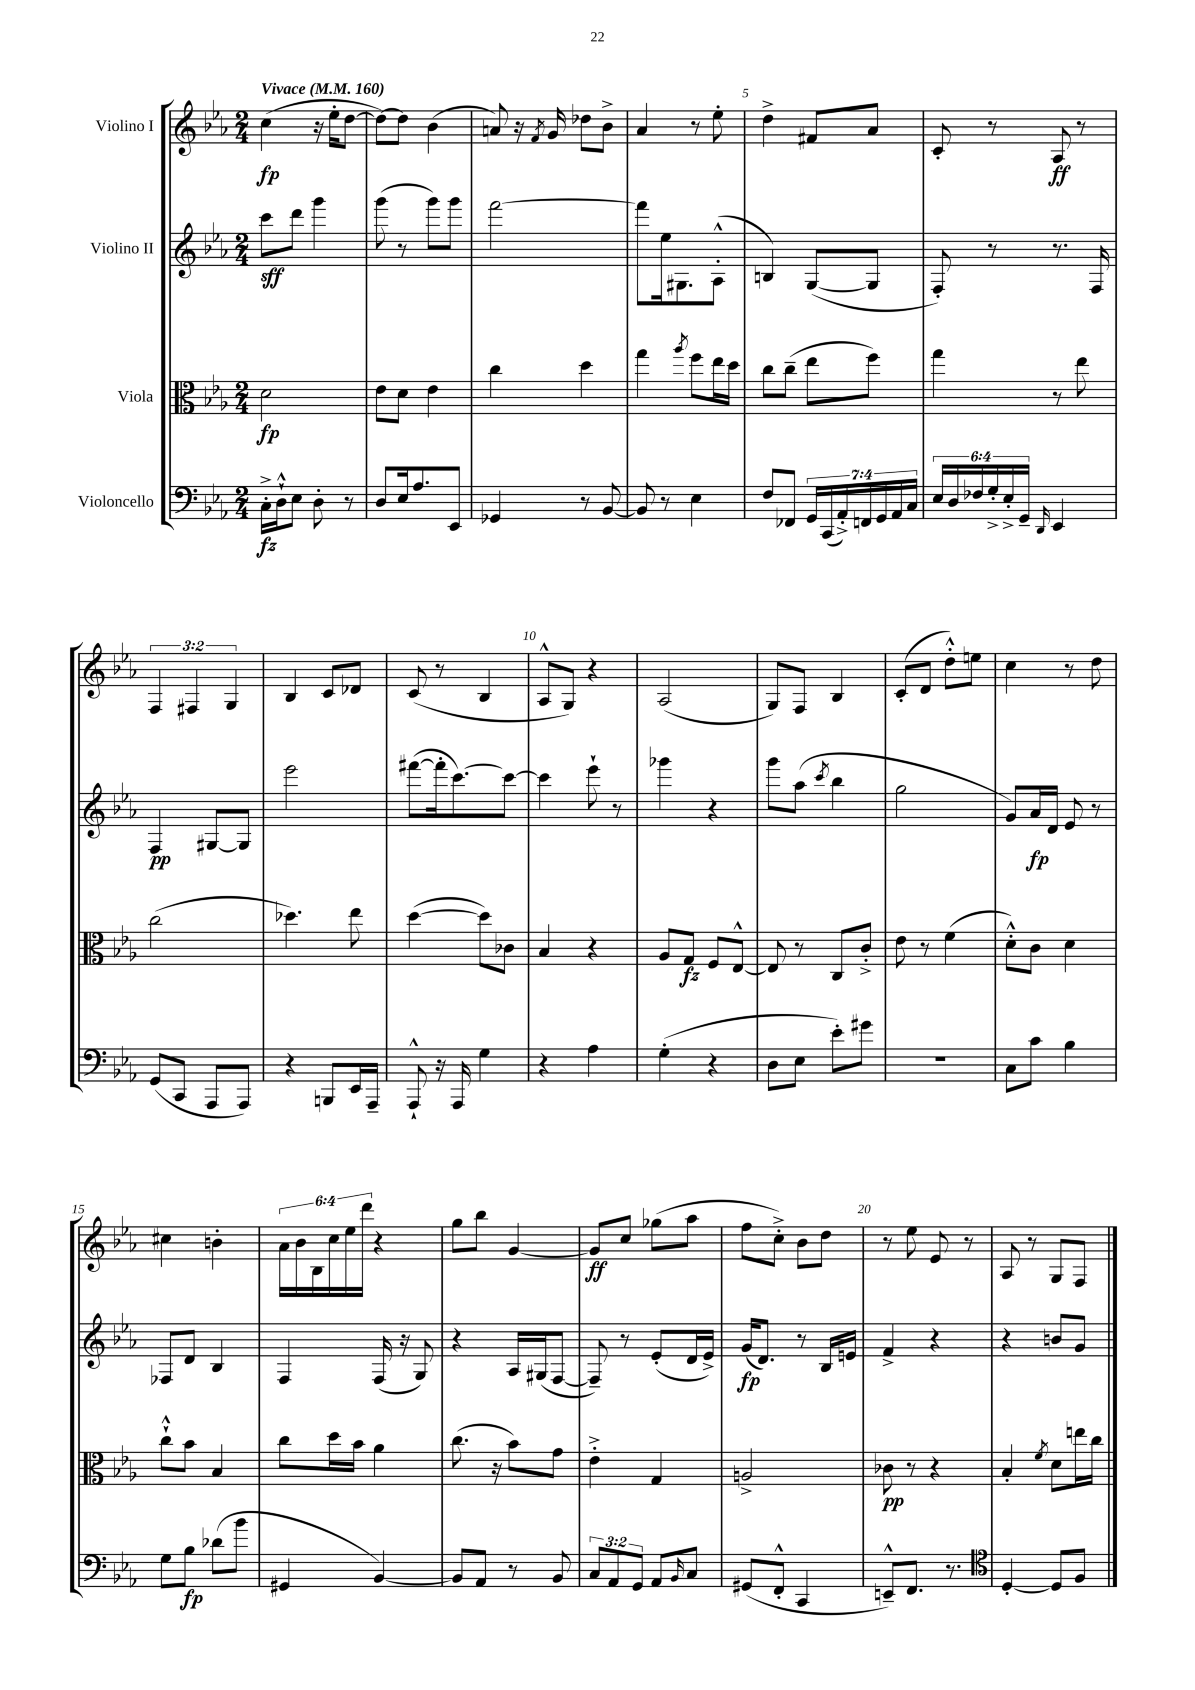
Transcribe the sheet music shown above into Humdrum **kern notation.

**kern	**kern	**kern	**kern
*staff4	*staff3	*staff2	*staff1
*clefF4	*clefC3	*clefG2	*clefG2
*k[b-e-a-]	*k[b-e-a-]	*k[b-e-a-]	*k[b-e-a-]
*M2/4	*M2/4	*M2/4	*M2/4
*MM160	*MM160	*MM160	*MM160
16C'^	2d	8ccc	(4cc
16D`^^	.	.	.
8E-	.	8ddd	.
8D'	.	4ggg	16r
.	.	.	16ee-'
8r	.	.	[8dd
=	=	=	=
8D	8e-	(8ggg	8dd_)
16E-	8d	8r	8dd]
8.A-	.	.	.
.	4e-	8ggg)	(4b-
8EE-	.	8ggg	.
=	=	=	=
4GG-	4cc	[2fff	8a)
.	.	.	16r
.	.	.	8qf
.	.	.	16g
8r	4dd	.	8dd-
[8BB-	.	.	8b-^
=	=	=	=
8BB-]	4gg	8fff]	4a-
8r	.	16ee-	.
.	.	8.G#	.
.	8qaa-	.	.
4E-	8ff	.	8r
.	16ee-	(8A-'^^	8ee-'
.	16dd	.	.
=	=	=	=
8F	8cc	4B)	4dd^
8FF-	(8cc~	.	.
28GG	8ee-	([8G	8f#
(28CC	.	.	.
28AA-'^)	.	.	.
28FF	.	.	.
.	8ff)	8G]	8a-
28GG	.	.	.
28AA-	.	.	.
28C	.	.	.
=	=	=	=
24E-	4gg	8F')	8c'
24D	.	.	.
24F-	.	.	.
24G'^	.	8r	8r
24E-'^	.	.	.
24GG~	.	.	.
16qqDD	.	.	.
4EE-	8r	8.r	8A-
.	8ee-	.	8r
.	.	16F	.
=	=	=	=
(8GG	(2cc	4F	6F
8CC	.	.	.
.	.	.	6F#
8AAA-	.	[8G#	.
.	.	.	6G
8AAA-)	.	8G#]	.
=	=	=	=
4r	4.dd-)	2eee-	4B-
8BBB	.	.	8c
16EE-	8ee-	.	8d-
16AAA-~	.	.	.
=	=	=	=
8AAA-`^^	([4dd	([8fff#	(8c
16r	.	16fff#']	8r
16AAA-	.	[8.ccc)	.
4G	8dd])	.	4B-
.	8c-	8ccc_	.
=	=	=	=
4r	4B-	4ccc]	8A-^^
.	.	.	8G)
4A-	4r	8eee-`	4r
.	.	8r	.
=	=	=	=
(4G'	8A-	4ggg-	(2A-
.	8G	.	.
4r	8F	4r	.
.	[8E-^^	.	.
=	=	=	=
8D	8E-]	8ggg	8G)
8E-	8r	(8aa-	8F
.	.	8qccc	.
8e-')	8C	4bb-	4B-
8g#	8c'^	.	.
=	=	=	=
2r	8e-	2gg	(8c'
.	8r	.	8d
.	(4f	.	8dd'^^)
.	.	.	8ee
=	=	=	=
8C	8d'^^)	8g)	4cc
8c	8c	16a-	.
.	.	16d	.
4B-	4d	8e-	8r
.	.	8r	8dd
=	=	=	=
8G	8cc`^^	8F-	4cc#
8B-	8b-	8d	.
(8d-	4B-	4B-	4b'
8b-	.	.	.
=	=	=	=
4GG#	8cc	4F	24a-
.	.	.	24b-
.	.	.	24B-
.	16dd	.	24cc
.	.	.	24ee-
.	16b-	.	.
.	.	.	24ddd
[4BB-)	4a-	(16F	4r
.	.	16r	.
.	.	8G)	.
=	=	=	=
8BB-]	(8.cc	4r	8gg
8AA-	.	.	8bb-
.	16r	.	.
8r	8b-)	16A-	[4g
.	.	(16G#	.
8BB-	8g	[8F	.
=	=	=	=
12C	4e-'^	8F~])	8g]
12AA-	.	.	.
.	.	8r	8cc
12GG	.	.	.
8AA-	4G	(8e-'	(8gg-
16qqBB-	.	.	.
8C	.	16d	8aa-
.	.	16e-^)	.
=	=	=	=
(8GG#	2A^	(16g	8ff
.	.	8.d)	.
8FF'^^	.	.	8cc'^)
4CC	.	8r	8b-
.	.	16B-	8dd
.	.	16e	.
=	=	=	=
8EE~^^)	8c-	4f^	8r
8.FF	8r	.	8ee-
.	4r	4r	8e-
8.r	.	.	.
.	.	.	8r
=	=	=	=
*clefC4	*	*	*
[4D'	4B-'	4r	8A-
.	.	.	8r
.	8qf	.	.
8D]	8d	8b	8G
8F	16ee	8g	8F
.	16cc	.	.
==	==	==	==
*-	*-	*-	*-
